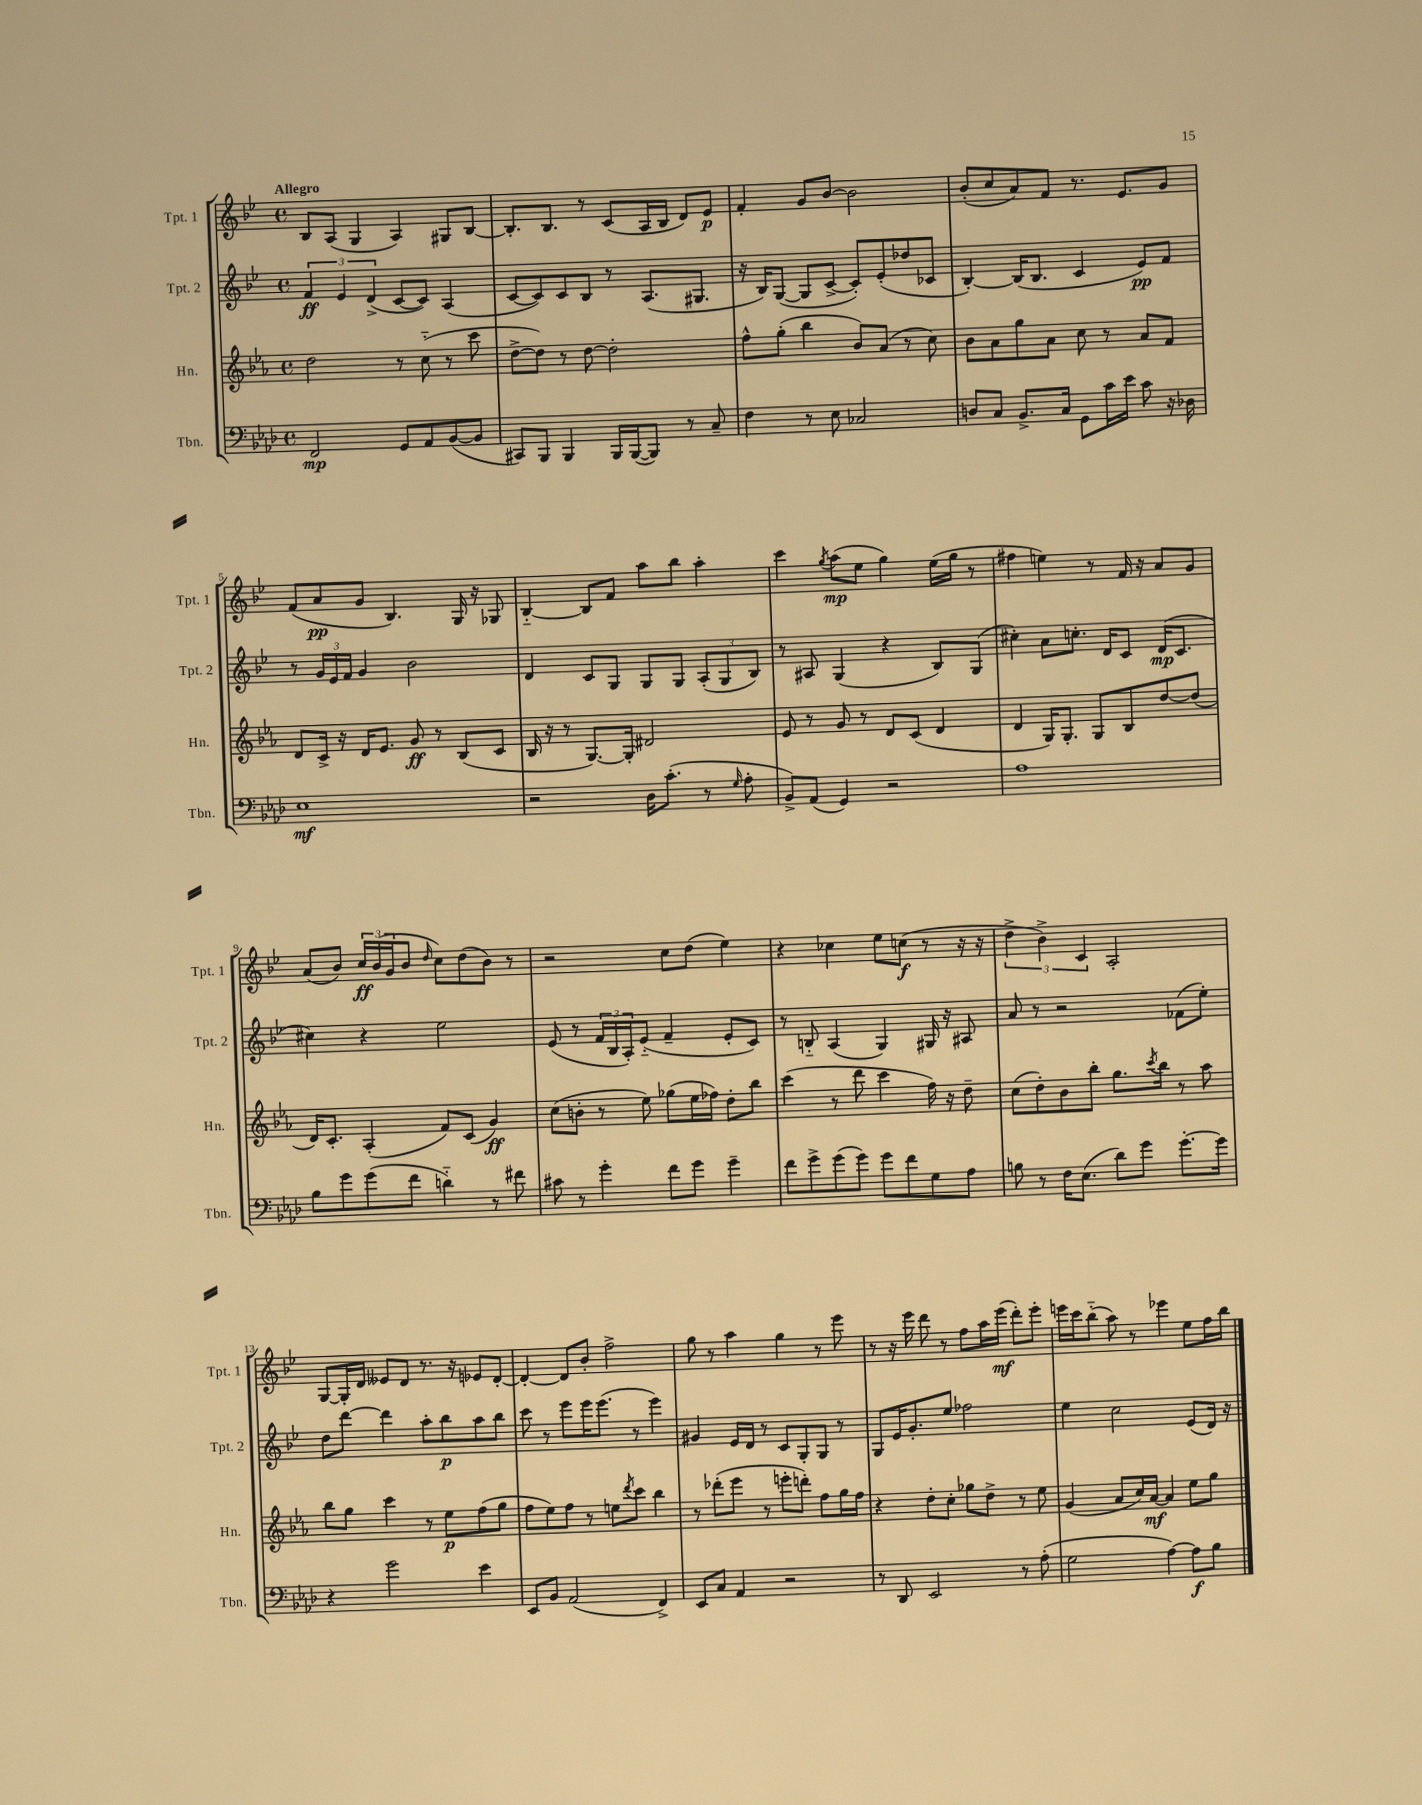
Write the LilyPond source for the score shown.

<<
\new StaffGroup <<
\new Staff = "s0" \with { instrumentName = "Tpt. 1" shortInstrumentName = "Tpt. 1" } {
    \clef treble \key bes \major \defaultTimeSignature \time 4/4 \tempo "Allegro"
    bes8 a8( g4 a4) gis8 bes8~ |
    bes8.-. bes8. r8 c'8( a16 bes16 d'8) ees'8\p |
    f'4-. g'8 bes'8~ bes'2 |
    bes'8-.( c''8 a'8) f'8 r8. ees'8. g'8 |
    f'8( a'8\pp g'8 bes4.) g16 r16 ges8 |
    bes4~-_ bes8 f'8 a''8 bes''8 a''4-. |
    c'''4 \acciaccatura { g''8 } a''8\mp( ees''8 g''4) ees''16( g''16 r8 |
    fis''4 e''4) r8 f'16 r16 a'8 g'8 |
    a'8( bes'8) \tuplet 3/2 { c''16\ff bes'16( g'16 } bes'8 \grace { d''16 } c''8) d''8( bes'8) r8 |
    r2 c''8 d''8( ees''4) |
    r4 ces''4 ees''8 c''8\f( r8 r16 r16 |
    \tuplet 3/2 { d''4-> bes'4->) c'4 } a2-. |
    g8~ g16-. d'16 eeses'8 d'8 r8. r16 ees'8 d'8~-. |
    d'4~-. d'8 bes'8-. f''2-> |
    g''8 r8 a''4 g''4 r8 ees'''8 |
    r8 r16 ees'''16 d'''8 r8 f''8 a''16 ees'''16\mf( d'''8-.) ees'''8-. |
    e'''16 c'''16 bes''8-_( a''8) r8 ees'''4 ees''8 f''16 bes''16 \bar "|." |
}
\new Staff = "s1" \with { instrumentName = "Tpt. 2" shortInstrumentName = "Tpt. 2" } {
    \clef treble \key bes \major \defaultTimeSignature \time 4/4
    \tuplet 3/2 { f'4\ff ees'4 d'4->( } c'8~ c'8) a4( |
    c'8~ c'8) c'8 bes8 r8 a8.( gis8. |
    r16 bes16) g8~( g8 c'8~-> c'8-.) ees'8-.( des''8 ces'8 |
    bes4~-.) bes16( bes8. c'4 ees'8\pp) f'8 |
    r8 \tuplet 3/2 { g'16 ees'16 f'16 } g'4 bes'2 |
    d'4 c'8 g8 g8 g8 \tuplet 3/2 { a8-.( g8 bes8) } |
    r8 ais8 g4( r4 bes8) g8( |
    cis''4-.) a'8 c''8.-. d'16 c'8 d'16\mp( c'8. |
    cis''4) r4 ees''2 |
    ees'8( r8 \tuplet 3/2 { f'16 bes16 a16-.) } ees'8-_( f'4-- ees'8-. c'8) |
    r8 b8-_ a4( g4) gis16 r16 ais8 |
    a'8 r8 r2 fes'8( ees''8-.) |
    d''8 d'''8~ d'''4 a''8-. bes''8\p a''8 bes''8 |
    c'''8 r8 ees'''8 ees'''16 ees'''8.( r8 ees'''4) |
    gis'4 ees'16 d'16 r8 c'8 g8-. g8 r8 |
    g8 ees'16 g'8.-. ees''8 fes''2 |
    ees''4 c''2 ees'8( d'16) r16 \bar "|." |
}
\new Staff = "s2" \with { instrumentName = "Hn." shortInstrumentName = "Hn." } {
    \clef treble \key ees \major \defaultTimeSignature \time 4/4
    d''2 r8 c''8-_( r8 c'''8 |
    d''8~-> d''8) r8 d''8~ d''2-. |
    f''8-^ g''8-.( bes''4 bes'8) aes'8( r8 c''8) |
    bes'8 aes'8 g''8 aes'8 c''8 r8 aes'8 f'8 |
    d'8 c'16-> r16 d'16 ees'8. g'8\ff r8 bes8( c'8 |
    bes16 r16 r8 g8.~) g16-. dis'2 |
    ees'8 r8 g'8 r8 d'8 c'8( d'4 |
    d'4 g16) g8.-. g8 bes8 d''8~ d''8( |
    d'16) c'8.-. aes4-.( f'8) c'8( g'4\ff) |
    c''8( b'8-. r8 ees''8) ges''8( ees''16 fes''16) d''8-. bes''8 |
    c'''4( r8 d'''8 c'''4 f''16) r16 d''8-- |
    c''8( d''8-.) bes'8 bes''8-. g''8. \acciaccatura { c'''8 } bes''16 r8 aes''8 |
    bes''8 g''8 c'''4 r8 ees''8\p f''8( g''8 |
    f''8 ees''8) f''8 r8 e''8 \acciaccatura { d'''8 } c'''8 bes''4 |
    r8 des'''8-.( ees'''8 r8 e'''8-. d'''8-.) f''8 g''16 f''16 |
    r4 d''8-. c''8-. ges''8 d''8-> r8 ees''8 |
    g'4( aes'8 c''16) aes'16~\mf aes'4 ees''8 g''8 \bar "|." |
}
\new Staff = "s3" \with { instrumentName = "Tbn." shortInstrumentName = "Tbn." } {
    \clef bass \key aes \major \defaultTimeSignature \time 4/4
    f,2\mp g,8 aes,8 bes,8~( bes,8 |
    cis,8) bes,,8 bes,,4 bes,,16 bes,,16~( bes,,8) r8 c8-- |
    f4 r8 ees8 ces2 |
    d8 c8 bes,8.-> c16 g,8 c'16 ees'16 c'8 r16 des16 |
    ees1\mf |
    r2 des16 c'8.-.( r8 \grace { g16 } aes8-. |
    bes,8->) aes,8( g,4) r2 |
    aes1 |
    bes8 g'8 g'8( f'8 d'4-_) r8 fis'8 |
    cis'8 r8 g'4-. f'8 g'8 g'4-- |
    f'8 g'8-> g'8( g'8) g'8 f'8 g8 aes8 |
    b8 r8 f16 ees8.( des'8) g'8 g'8.~-. g'16 |
    r4 g'2 ees'4 |
    ees,8 bes,8 aes,2( f,4->) |
    ees,8 c8 aes,4 r2 |
    r8 des,8 ees,2 r8 aes8-.( |
    g2 aes4~) aes8\f bes8 \bar "|." |
}
>>
>>
